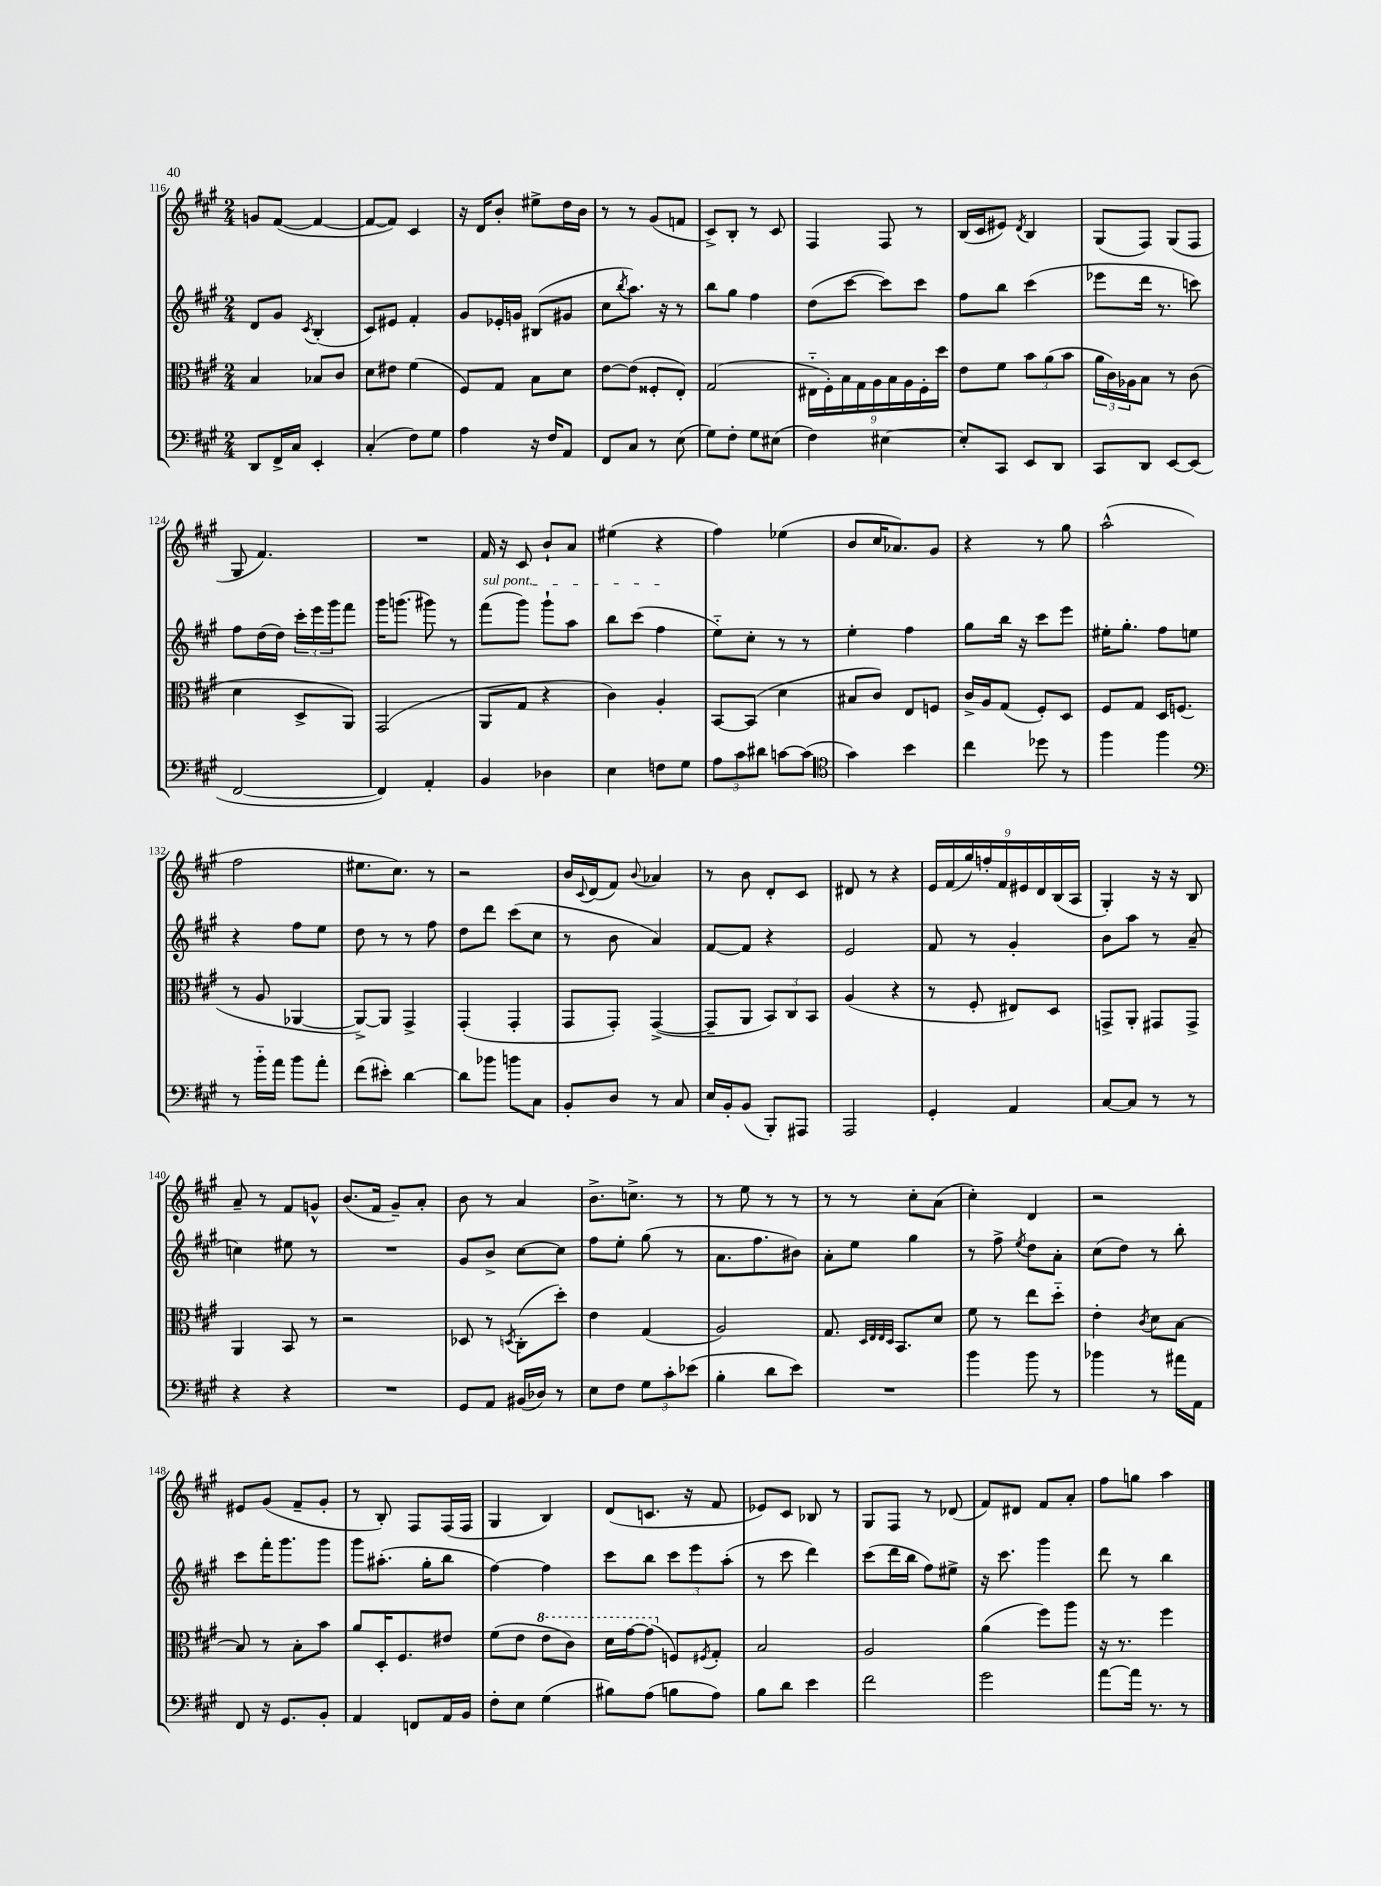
<<
\new StaffGroup <<
\new Staff = "s0" {
    \clef treble \key a \major \numericTimeSignature \time 2/4
    g'8 fis'8~( fis'4~ |
    fis'8~ fis'8) cis'4 |
    r16 d'16 b'8-. eis''8-> d''16 b'16 |
    r8 r8 gis'8( f'8 |
    cis'8->) b8-. r8 cis'8 |
    fis4 fis8 r8 |
    b16( cis'16 eis'8) \acciaccatura { d'8 } b4 |
    gis8( fis8) gis8( fis8 |
    gis8 fis'4.) |
    R2 |
    fis'16 r16 cis'8 b'8-! a'8 |
    eis''4( r4 |
    fis''4) ees''4( |
    b'8 cis''16 aes'8.) gis'8 |
    r4 r8 gis''8 |
    a''2-^( |
    fis''2 |
    eis''8. cis''8.) r8 |
    r2 |
    b'16 \appoggiatura { cis'8 } d'16( fis'8) \appoggiatura { b'8 } aes'4 |
    r8 b'8 d'8-. cis'8 |
    dis'8 r8 r4 |
    \tuplet 9/8 { e'16 fis'16( gis''16) f''16-. fis'16 eis'16 d'16 b16( a16 } |
    gis4-.) r16 r16 b8 |
    a'8-- r8 fis'8 g'8-^ |
    b'8.( fis'16 gis'8--) a'8-. |
    b'8 r8 a'4 |
    b'8.-> c''8.-> r8 |
    r8 e''8 r8 r8 |
    r8 r8 cis''8-. a'8( |
    cis''4-.) d'4 |
    r2 |
    eis'8 gis'8( fis'8-- gis'8-. |
    r8 b8-.) fis8 fis16( fis16 |
    gis4 b4) |
    d'8( c'8. r16 fis'8 |
    ees'8) cis'8 bes8 r8 |
    gis8 fis8 r8 des'8( |
    fis'8) dis'8 fis'8 a'8-. |
    fis''8 g''8 a''4 \bar "|." |
}
\new Staff = "s1" {
    \clef treble \key a \major \numericTimeSignature \time 2/4
    d'8 gis'8 \acciaccatura { cis'8 } b4-.( |
    cis'8) eis'8 fis'4-. |
    gis'8 ees'16-. g'16 bis8( gis'8 |
    cis''8 \acciaccatura { b''8 } a''8.) r16 r8 |
    b''8 gis''8 fis''4 |
    d''8( cis'''8~ cis'''8) cis'''8 |
    fis''8 b''8 cis'''4( |
    ees'''8 d'''16 r8. c'''8) |
    fis''8 d''16( d''16) \tuplet 3/2 { cis'''16-. e'''16 gis'''16 } fis'''8 |
    gis'''16 g'''8.( gis'''8) r8 |
    \once \override TextSpanner.bound-details.left.text = \markup { \italic "sul pont." } fis'''8\startTextSpan( gis'''8) gis'''8-! a''8 |
    b''8 cis'''8( fis''4\stopTextSpan |
    e''8-_) cis''8-. r8 r8 |
    e''4-. fis''4 |
    gis''8 b''16 r16 cis'''8 e'''8 |
    eis''16-. gis''8.-. fis''8 e''8 |
    r4 fis''8 e''8 |
    d''8 r8 r8 fis''8 |
    d''8 d'''8 cis'''8( cis''8 |
    r8 b'8 a'4) |
    fis'8~ fis'8 r4 |
    e'2 |
    fis'8 r8 gis'4-. |
    b'8 a''8 r8 a'8--( |
    c''4) eis''8 r8 |
    R2 |
    gis'8 b'8-> cis''8~ cis''8 |
    fis''8 e''8-. gis''8( r8 |
    a'8. fis''8. bis'8) |
    a'8-. e''8 gis''4 |
    r8 fis''8-> \acciaccatura { e''8 } d''8 a'8-. |
    cis''8( d''8) r8 b''8-. |
    cis'''8 fis'''16-. gis'''8. gis'''8 |
    gis'''8 ais''8.-.( gis''16-. b''8 |
    fis''4~) fis''4 |
    cis'''8 b''8 \tuplet 3/2 { cis'''8 e'''8 a''8-.( } |
    r8 cis'''8 d'''4) |
    cis'''8( d'''16 b''16 fis''8) eis''8-> |
    r16 cis'''8. gis'''4 |
    d'''8 r8 b''4 \bar "|." |
}
\new Staff = "s2" {
    \clef alto \key a \major \numericTimeSignature \time 2/4
    b4 bes8 cis'8 |
    d'8 eis'8 fis'4( |
    fis8) gis8 b8 d'8 |
    e'8~ e'8( fisis8-. e8-.) |
    gis2( |
    \tuplet 9/8 { eis16-_ fis16-.) b16 gis16 a16 b16 a16 fis16-. d''16 } |
    e'8 fis'8 \tuplet 3/2 { b'8 a'8( b'8 } |
    \tuplet 3/2 { a'16 cis'16) aes16 } b8 r8 cis'8( |
    d'4 d8-> a,8) |
    gis,2( |
    a,8 gis8 r4 |
    cis'4) a4-. |
    b,8~ b,8( d'4 |
    bis8 cis'8) e8 f8 |
    cis'16-> a16 gis8( fis8-.) d8 |
    fis8 gis8 d16 f8.( |
    r8 a8 aes,4~ |
    aes,8~->) aes,8 gis,4-> |
    gis,4-.( gis,4-. |
    gis,8 gis,8-.) gis,4~->( |
    gis,8-- a,8 \tuplet 3/2 { b,8) cis8 b,8 } |
    a4( r4 |
    r8 fis8-. eis8) d8 |
    g,8-> a,8-. gis,8 gis,8-> |
    a,4 b,8 r8 |
    r2 |
    des8 r8 \acciaccatura { d8 } cis8-.( d''8-.) |
    e'4 gis4( |
    a2) |
    gis8. \grace { d32 e32 e32 d32 } b,8. d'8 |
    fis'8 r8 e''8 d''8-_ |
    e'4-. \acciaccatura { cis'8 } d'8 b8~ |
    b8 r8 b8-. b'8 |
    a'8 d16-. fis8. eis'8 |
    fis'8( e'8 \ottava #1 e''8 cis''8) |
    d''16 gis''16~ gis''8( \ottava #0 f8) \acciaccatura { fis8 } gis8-. |
    b2 |
    a2 |
    a'4( fis''8) a''8 |
    r16 r8. fis''4 \bar "|." |
}
\new Staff = "s3" {
    \clef bass \key a \major \numericTimeSignature \time 2/4
    d,8 fis,16-> cis16 e,4-. |
    cis4-.( fis8) gis8 |
    a4 r16 fis16 a,8 |
    fis,8 cis8 r8 e8( |
    gis8) fis8-. gis8 eis8( |
    fis4) eis4~ |
    eis8-. cis,8 e,8 d,8 |
    cis,8 d,8 e,8~ e,8( |
    fis,2~ |
    fis,4) a,4-. |
    b,4 des4 |
    e4 f8 gis8 |
    \tuplet 3/2 { a8 cis'8 dis'8 } c'8~ c'8( |
    \clef tenor gis'4) b'4 |
    cis''4 des''8 r8 |
    fis''4 fis''4 |
    \clef bass r8 b'16-_ a'16 b'8 a'8-. |
    fis'8( eis'8-.) d'4~ |
    d'8 bes'8 b'8 cis8 |
    b,8-. d8 r8 cis8 |
    e16 b,16-. b,8( b,,8-.) ais,,8 |
    a,,2 |
    gis,4-. a,4 |
    cis8~ cis8 r8 r8 |
    r4 r4 |
    R2 |
    gis,8 a,8 bis,16( des16) r8 |
    e8 fis8 \tuplet 3/2 { gis8 cis'8-. ees'8( } |
    b4-. d'8 e'8) |
    R2 |
    b'4 b'8 r8 |
    bes'4 r8 ais'16 a,16 |
    fis,8 r16 gis,8. b,8-. |
    a,4 f,8 a,16 b,16 |
    fis8-. e8 gis4( |
    bis8) a8( b8 a8) |
    b8 d'8 e'4 |
    fis'2 |
    gis'2 |
    a'8~ a'16 r8. r8 \bar "|." |
}
>>
>>
\layout { \context { \Score currentBarNumber = #116 } }
